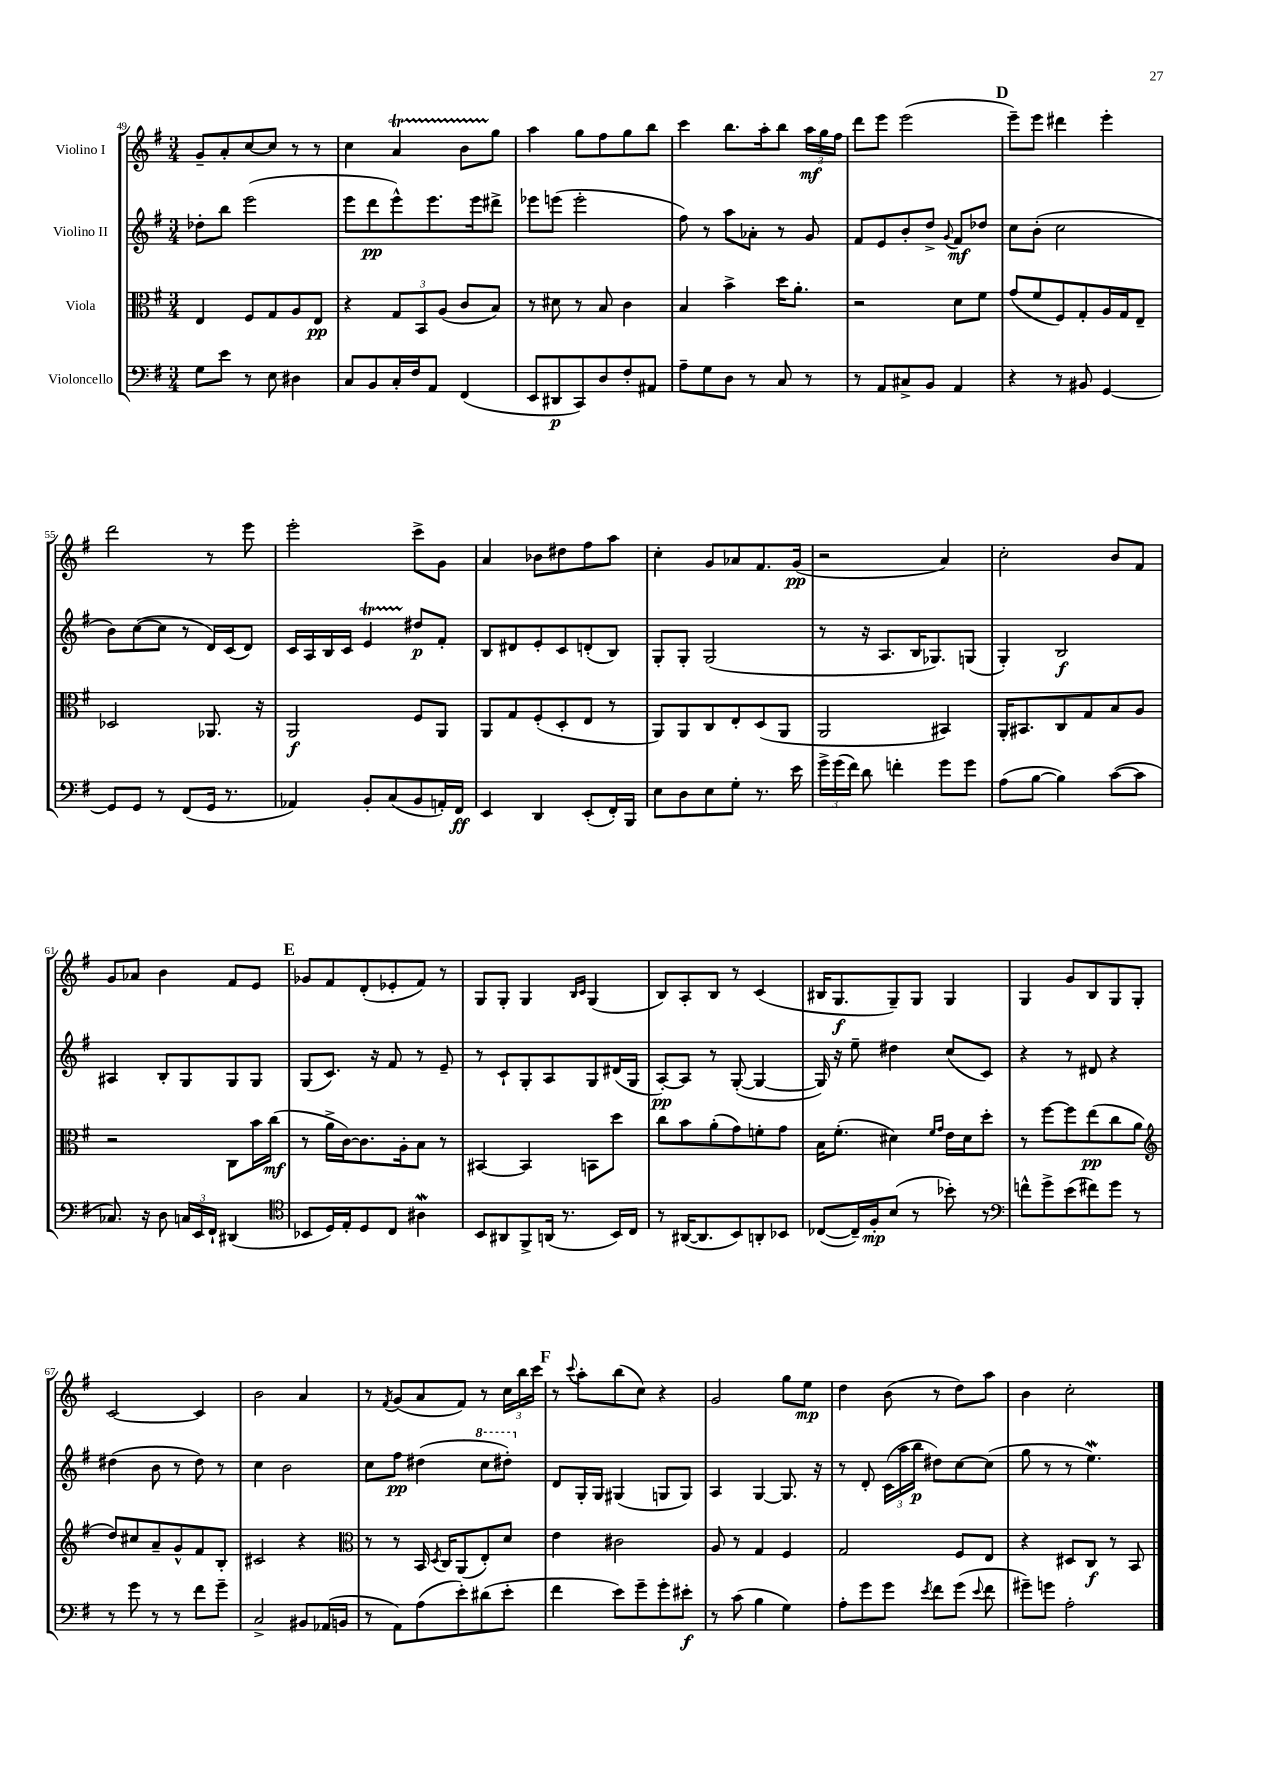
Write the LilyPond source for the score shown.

<<
\new StaffGroup <<
\new Staff = "s0" \with { instrumentName = "Violino I" } {
    \clef treble \key g \major \numericTimeSignature \time 3/4
    \autoBeamOff g'8[-- a'8-. c''8~ c''8] r8 r8 |
    c''4 a'4\startTrillSpan b'8[ g''8]\stopTrillSpan |
    a''4 g''8[ fis''8 g''8 b''8] |
    c'''4 b''8.[ a''16-. b''8] \tuplet 3/2 { a''16[\mf g''16 fis''16] } |
    d'''8[ e'''8] e'''2( |
    \mark \markup { \bold "D" } e'''8[--) e'''8] dis'''4 e'''4-. |
    d'''2 r8 e'''8 |
    e'''2-. c'''8[-> g'8] |
    a'4 bes'8[ dis''8 fis''8 a''8] |
    c''4-. g'8[ aes'8 fis'8. g'16]\pp( |
    r2 a'4) |
    c''2-. b'8[ fis'8] |
    g'8[ aes'8] b'4 fis'8[ e'8] |
    \mark \markup { \bold "E" } ges'8[ fis'8 d'8-.( ees'8-. fis'8]) r8 |
    g8[ g8]-. g4 \grace { b16[ c'16] } g4( |
    b8[) a8-. b8] r8 c'4( |
    bis16[ g8.\f g8--) g8] g4 |
    g4 g'8[ b8 g8 g8]-. |
    c'2~ c'4 |
    b'2 a'4 |
    r8 \acciaccatura { fis'8 } g'8[( a'8 fis'8]) r8 \tuplet 3/2 { c''16[ b''16 c'''16] } |
    \mark \markup { \bold "F" } r8 \appoggiatura { c'''8 } a''8[-. b''8( c''8]) r4 |
    g'2 g''8[ e''8]\mp |
    d''4 b'8( r8 d''8[) a''8] |
    b'4 c''2-. \bar "|." |
}
\new Staff = "s1" \with { instrumentName = "Violino II" } {
    \clef treble \key g \major \numericTimeSignature \time 3/4
    \autoBeamOff des''8[-. b''8] e'''2( |
    e'''8[ d'''8\pp e'''8-^) e'''8. e'''16 dis'''8]-> |
    ees'''8[ e'''8]( e'''2-. |
    fis''8) r8 a''8[ aes'8]-. r8 g'8 |
    fis'8[ e'8 b'8-. d''8]-> \appoggiatura { g'8 } fis'8[\mf des''8] |
    \mark \markup { \bold "D" } c''8[ b'8]-.( c''2 |
    b'8[) c''8~( c''8] r8 d'16[) c'16( d'8]) |
    c'16[ a16 b16 c'16] e'4\startTrillSpan dis''8[\stopTrillSpan\p fis'8]-. |
    b8[ dis'8 e'8-. c'8 d'8-.( b8]) |
    g8[-. g8]-. g2( |
    r8 r16 a8.[ b16 ges8.) g8]( |
    g4-.) b2\f |
    ais4 b8[-. g8 g8 g8] |
    \mark \markup { \bold "E" } g8[( c'8.]) r16 fis'8 r8 e'8-- |
    r8 c'8[-! g8-. a8 g8 dis'16( g16] |
    a8[~-.\pp) a8] r8 g8~-.( g4~ |
    g16) r16 e''8-- dis''4 c''8[( c'8]) |
    r4 r8 dis'8 r4 |
    dis''4( b'8 r8 dis''8) r8 |
    c''4 b'2 |
    c''8[ fis''8]\pp dis''4( \ottava #1 c'''8[ dis'''8]-.) \ottava #0 |
    \mark \markup { \bold "F" } d'8[ g16-. g16] gis4( g8[ g8]) |
    a4 g4~ g8. r16 |
    r8 d'8-. \tuplet 3/2 { c'16[( a''16 b''16]\p } dis''8[) c''8~ c''8]( |
    g''8 r8 r8 e''4.\mordent) \bar "|." |
}
\new Staff = "s2" \with { instrumentName = "Viola" } {
    \clef alto \key g \major \numericTimeSignature \time 3/4
    \autoBeamOff e4 fis8[ g8 a8 e8]\pp |
    r4 \tuplet 3/2 { g8[ b,8 a8]( } c'8[ b8]) |
    r8 dis'8 r8 b8 c'4 |
    b4 b'4-> d''16[ a'8.]-. |
    r2 d'8[ fis'8] |
    \mark \markup { \bold "D" } g'8[( fis'8 fis8) g8-. a16 g16 e8]-- |
    des2 aes,8. r16 |
    a,2\f fis8[ a,8] |
    a,8[ g8 fis8-.( d8-. e8] r8 |
    a,8[) a,8 c8 e8-. d8( a,8] |
    a,2 bis,4) |
    a,16[-. bis,8. c8 g8 b8 a8] |
    r2 c8[ b'16 c''16]\mf( |
    \mark \markup { \bold "E" } r8 a'16[-> c'16~) c'8. a16-. b8] r8 |
    bis,4~ bis,4 b,8[ d''8] |
    c''8[ b'8 a'8-.( g'8) f'8-. g'8] |
    b16[ fis'8.]-.( dis'4) \grace { fis'16[ g'16] } e'16[ dis'16 d''8]-. |
    r8 fis''8[~ fis''8 e''8\pp( c''8 a'8] |
    \clef treble d''8[) cis''8 a'8-- g'8-^ fis'8 b8]-. |
    cis'2 r4 |
    \clef alto r8 r8 b,16 \acciaccatura { d8 } c16[ a,8( e8-.) d'8] |
    \mark \markup { \bold "F" } e'4 cis'2 |
    a8 r8 g4 fis4 |
    g2 fis8[ e8] |
    r4 dis8[ c8]\f r8 b,8 \bar "|." |
}
\new Staff = "s3" \with { instrumentName = "Violoncello" } {
    \clef bass \key g \major \numericTimeSignature \time 3/4
    \autoBeamOff g8[ e'8] r8 e8 dis4 |
    c8[ b,8 c16-. fis16 a,8] fis,4( |
    e,8[ dis,8\p c,8) d8 fis8-. ais,8] |
    a8[-- g8 d8] r8 c8 r8 |
    r8 a,8[ cis8-> b,8] a,4 |
    \mark \markup { \bold "D" } r4 r8 bis,8 g,4~ |
    g,8[ g,8] r8 fis,8[( g,16] r8. |
    aes,4) b,8[-. c8( b,8 a,16-.) fis,16]\ff |
    e,4 d,4 e,8[-.( fis,16-.) b,,16] |
    e8[ d8 e8 g8]-. r8. e'16 |
    \tuplet 3/2 { g'16[-> g'16( fis'16]) } d'8 f'4-. g'8[ g'8] |
    a8[( b8]~ b4) c'8[~( c'8] |
    ces8.) r16 d8 \tuplet 3/2 { c16[ e,16 fis,16]-! } dis,4( |
    \mark \markup { \bold "E" } \clef tenor bes,8[ d16) e16-. d8 c8] ais4\mordent |
    b,8[ ais,8 fis,8-> a,16]( r8. b,16[) c16] |
    r8 ais,16[~( ais,8. b,8) a,8-. bes,8] |
    ces8[~( ces16--) fis16-.\mp b8]( r8 bes'8-.) r8 |
    \clef bass f'8[-^ g'8-> e'8( fis'8) g'8] r8 |
    r8 g'8 r8 r8 fis'8[ g'8]-- |
    c2-> bis,8[ aes,16( b,16] |
    r8 a,8[) a8( e'8-.) dis'8( e'8]-. |
    \mark \markup { \bold "F" } fis'4 e'8[) g'8-- g'8-. eis'8]-.\f |
    r8 c'8( b4 g4) |
    a8[-. g'8 g'8] \acciaccatura { e'8 } fis'8[ g'8]( \appoggiatura { e'8 } fis'8 |
    gis'8[--) g'8] a2-. \bar "|." |
}
>>
>>
\layout { \context { \Score currentBarNumber = #49 } }
